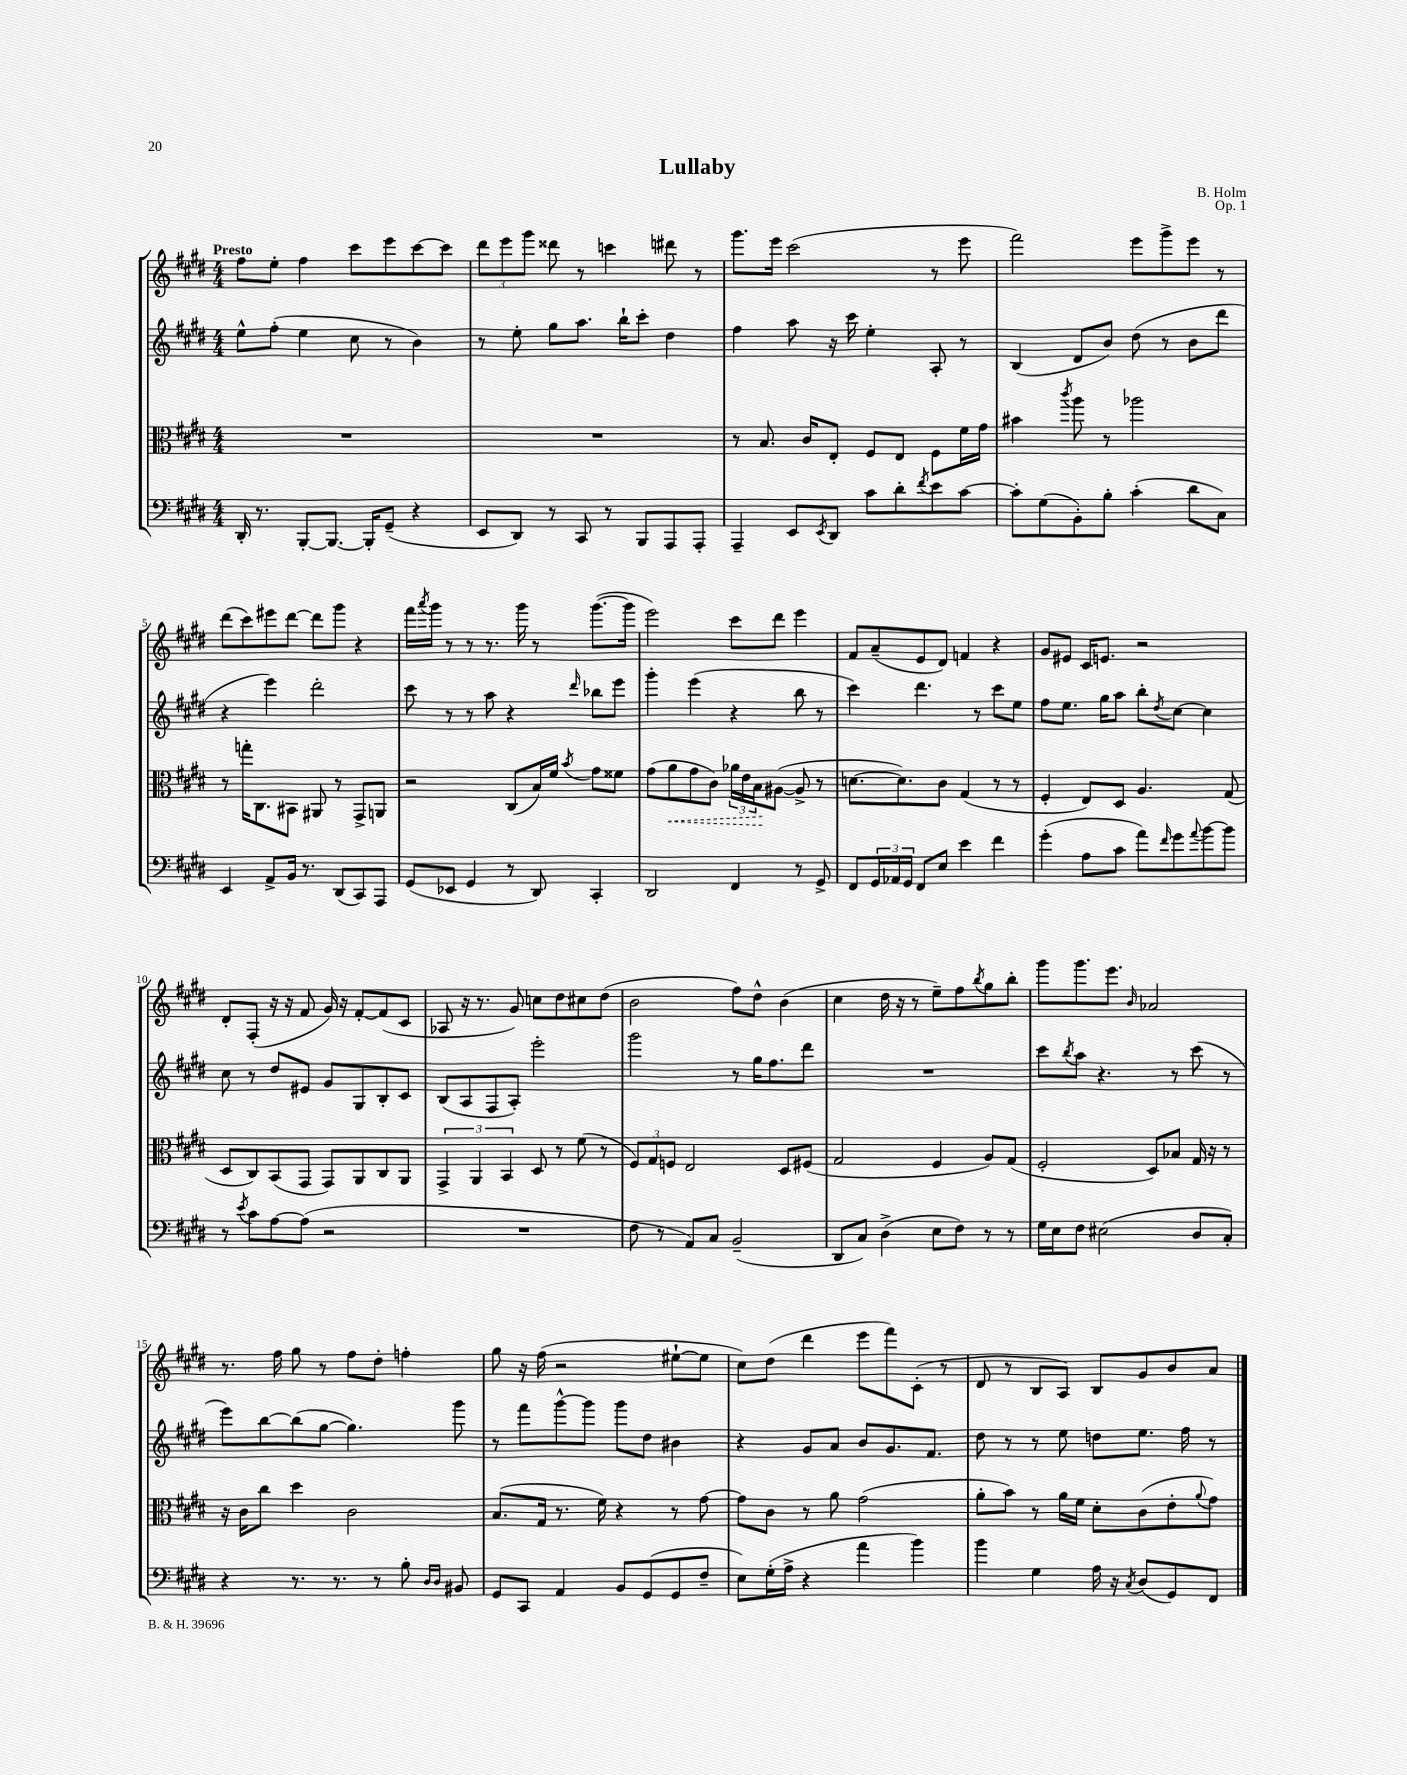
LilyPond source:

\header { title = "Lullaby" composer = "B. Holm" opus = "Op. 1" }
<<
\new StaffGroup <<
\new Staff = "s0" {
    \clef treble \key e \major \numericTimeSignature \time 4/4 \tempo "Presto"
    fis''8 e''8-. fis''4 cis'''8 e'''8 cis'''8~ cis'''8 |
    \tuplet 3/2 { dis'''8 e'''8 gis'''8 } disis'''8 r8 c'''4 dis'''8 r8 |
    gis'''8. e'''16 cis'''2( r8 e'''8 |
    fis'''2) e'''8 gis'''8-> e'''8 r8 |
    dis'''8( cis'''8) eis'''8 dis'''8~ dis'''8 gis'''8 r4 |
    fis'''16 \acciaccatura { a'''8 } gis'''16 r8 r8 r8. gis'''16 r8 gis'''8.~( gis'''16 |
    e'''2) cis'''8 dis'''8 e'''4 |
    fis'8 a'8--( e'8 dis'8) f'4 r4 |
    gis'8 eis'8 cis'16 e'8. r2 |
    dis'8-. fis8-.( r16 r16 fis'8 gis'16) r16 fis'8~-. fis'8( cis'8 |
    aes8 r16 r8. gis'8) c''8 dis''8 cis''8 dis''8( |
    b'2 fis''8) dis''8-^ b'4( |
    cis''4 dis''16 r16 r8 e''8--) fis''8 \acciaccatura { b''8 } gis''8 b''8-. |
    gis'''8 gis'''8. e'''8. \grace { b'16 } aes'2 |
    r8. fis''16 gis''8 r8 fis''8 dis''8-. f''4-. |
    gis''8 r16 fis''16( r2 eis''8~-! eis''8 |
    cis''8) dis''8( dis'''4 e'''8 fis'''8) cis'8-.( r8 |
    dis'8 r8 b8 a8) b8 gis'8 b'8 a'8 \bar "|." |
}
\new Staff = "s1" {
    \clef treble \key e \major \numericTimeSignature \time 4/4
    e''8-^ fis''8-.( e''4 cis''8 r8 b'4) |
    r8 e''8-. gis''8 a''8. b''16-! cis'''8-. dis''4 |
    fis''4 a''8 r16 cis'''16 e''4-. a8-. r8 |
    b4( dis'8 b'8) dis''8( r8 b'8 dis'''8 |
    r4 e'''4) dis'''2-. |
    cis'''8 r8 r8 a''8 r4 \grace { dis'''16 } bes''8 e'''8 |
    gis'''4-. e'''4( r4 b''8 r8 |
    cis'''4) dis'''4. r8 cis'''8 e''8 |
    fis''8 e''8. gis''16 a''8 b''8-. \acciaccatura { dis''8 } cis''8~ cis''4 |
    cis''8 r8 dis''8 eis'8 gis'8 gis8 b8-. cis'8 |
    b8( a8 fis8 a8-.) e'''2-. |
    gis'''2 r8 gis''16 fis''8. dis'''8 |
    R1 |
    cis'''8 \acciaccatura { b''8 } a''8 r4. r8 cis'''8( r8 |
    e'''8) b''8~ b''8( gis''8~ gis''4.) gis'''8 |
    r8 fis'''8 gis'''8~-^ gis'''8 gis'''8 dis''8 bis'4 |
    r4 gis'8 a'8 b'8 gis'8. fis'8. |
    dis''8 r8 r8 e''8 d''8 e''8. fis''16 r8 \bar "|." |
}
\new Staff = "s2" {
    \clef alto \key e \major \numericTimeSignature \time 4/4
    R1 |
    R1 |
    r8 b8. cis'16 e8-. fis8 e8 fis8 fis'16 gis'16 |
    bis'4 \acciaccatura { cis'''8 } a''8 r8 aes''2 |
    r8 g''16-. cis8. bis,8 ais,8 r8 gis,8-> a,8 |
    r2 cis8( b16) fis'16 \acciaccatura { b'8 } gis'8 fisis'8 |
    gis'8( \once \override Hairpin.style = #'dashed-line a'8\< gis'8 cis'8) \tuplet 3/2 { aes'16 e'16 b16\! } ais8~( ais8-> r8 |
    d'8.~ d'8.) cis'8 gis4( r8 r8 |
    fis4-. e8) dis8 a4. gis8( |
    dis8 cis8) b,8( gis,8 gis,8) a,8 cis8 a,8 |
    \tuplet 3/2 { gis,4-> a,4 b,4 } dis8 r8 fis'8( r8 |
    \tuplet 3/2 { fis8) gis8 f8 } e2 dis8 fis8( |
    gis2 fis4 a8) gis8( |
    fis2-. dis8) bes8 gis16 r16 r8 |
    r16 cis'16 cis''8 dis''4 cis'2 |
    b8.( gis16 r8. fis'16) r4 r8 gis'8~ |
    gis'8 cis'8 r8 a'8 gis'2( |
    a'8-. b'8) r8 a'16 fis'16 dis'8-. cis'8( e'8-. \appoggiatura { a'8 } gis'8) \bar "|." |
}
\new Staff = "s3" {
    \clef bass \key e \major \numericTimeSignature \time 4/4
    dis,16-. r8. b,,8~-. b,,8.~ b,,16-. gis,8--( r4 |
    e,8 dis,8) r8 cis,8 r8 b,,8 a,,8 a,,8-. |
    a,,4-- e,8 \acciaccatura { e,8 } dis,8 cis'8 dis'8-. \acciaccatura { fis'8 } e'8 cis'8~ |
    cis'8-. gis8( b,8-.) b8-. cis'4-.( dis'8 cis8) |
    e,4 a,8-> b,16 r8. dis,8( cis,8) a,,8 |
    gis,8( ees,8 gis,4 r8 dis,8) cis,4-. |
    dis,2 fis,4 r8 gis,8-> |
    fis,8 \tuplet 3/2 { gis,16 aes,16 gis,16 } fis,8 e8 e'4 fis'4 |
    gis'4-.( a8 cis'8 a'8) \grace { fis'16 } gis'8 \appoggiatura { a'8 } b'8~ b'8 |
    r8 \acciaccatura { e'8 } cis'8 a8~ a8( r2 |
    R1 |
    fis8 r8 a,8) cis8 b,2--( |
    dis,8 cis8) dis4->( e8 fis8) r8 r8 |
    gis16 e16 fis8 eis2( dis8 cis8-.) |
    r4 r8. r8. r8 b8-. \grace { dis16 dis16 } bis,8 |
    gis,8 cis,8 a,4 b,8 gis,8( gis,8 fis8-- |
    e8) gis16-.( a16-> r4 a'4 b'4) |
    b'4 gis4 a16 r16 \acciaccatura { cis8 } dis8( gis,8) fis,8 \bar "|." |
}
>>
>>
